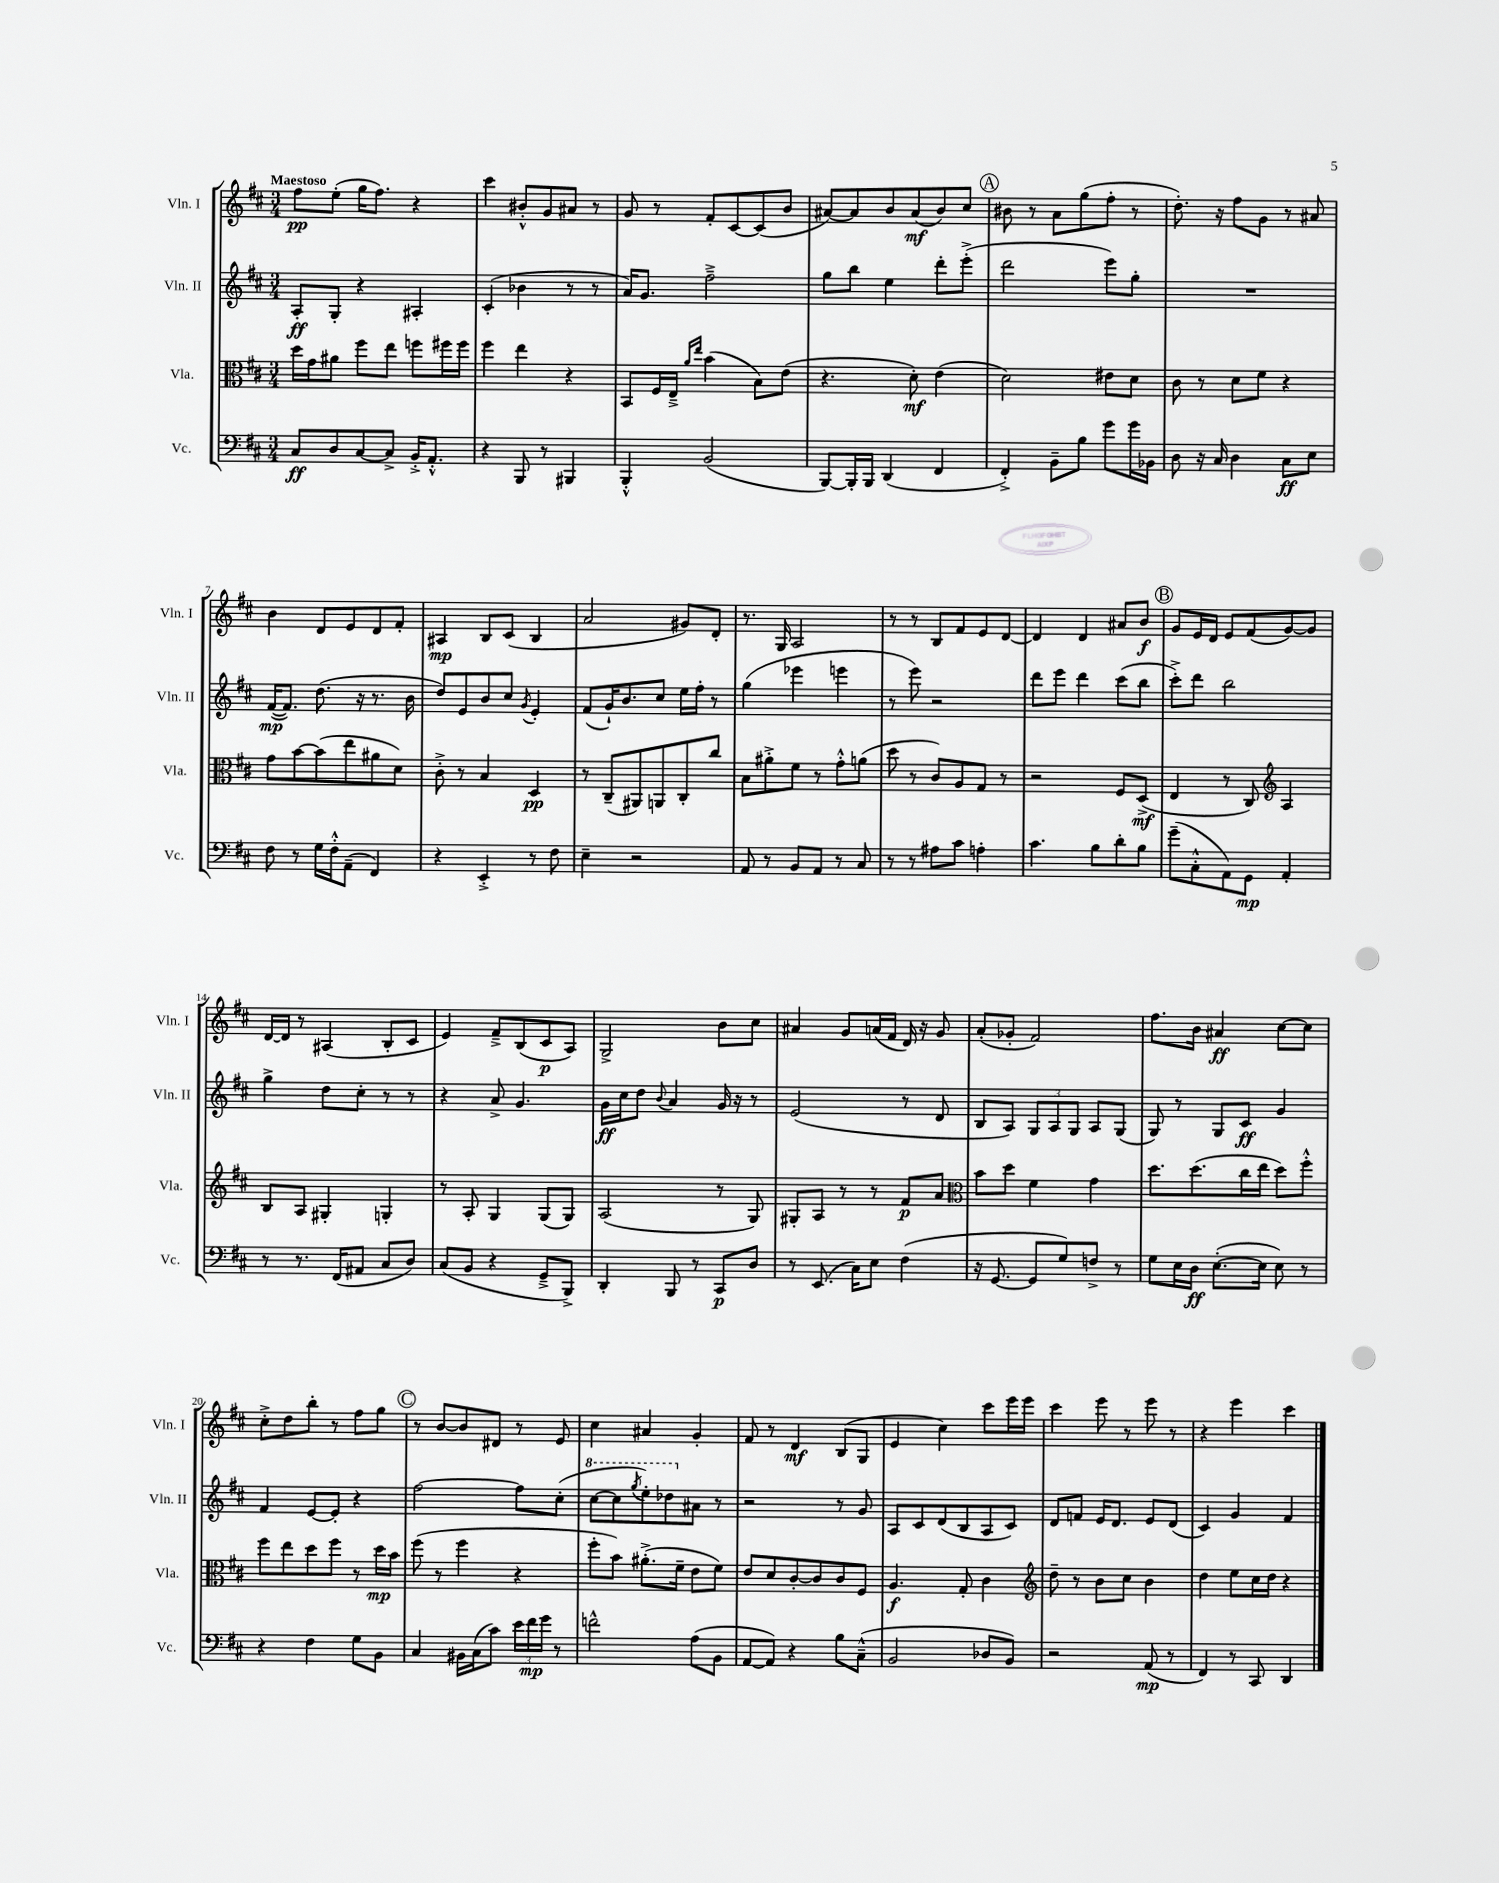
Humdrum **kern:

**kern	**dynam	**kern	**dynam	**kern	**dynam	**kern	**dynam
*part4	*part4	*part3	*part3	*part2	*part2	*part1	*part1
*staff4	*staff4	*staff3	*staff3	*staff2	*staff2	*staff1	*staff1
*I"Vc.	*	*I"Vla.	*	*I"Vln. II	*	*I"Vln. I	*
*I'Vc.	*	*I'Vla.	*	*I'Vln. II	*	*I'Vln. I	*
*clefF4	*	*clefC3	*	*clefG2	*	*clefG2	*
*k[f#c#]	*	*k[f#c#]	*	*k[f#c#]	*	*k[f#c#]	*
*M3/4	*	*M3/4	*	*M3/4	*	*M3/4	*
=1	=1	=1	=1	=1	=1	=1	=1
!	!	!	!	!	!	!LO:TX:a:B:t=Maestoso	!
8C#/L	ff	16dd\LL	.	8A'/L	ff	8ff#\L	pp
.	.	16g\J	.	.	.	.	.
8D/	.	8a#X\J	.	8G'/J	.	(8ee'\J	.
[8C#/	.	8ff#\L	.	4r	.	16gg\KL	.
.	.	.	.	.	.	8.ff#\J)	.
8C#^/J]	.	8ee\J	.	.	.	.	.
16BB'^/KL	.	8ffn\L	.	4A#X'/	.	4r	.
8.AA'^^/J	.	.	.	.	.	.	.
.	.	16ff#X\L	.	.	.	.	.
.	.	16ff#\JJ	.	.	.	.	.
=2	=2	=2	=2	=2	=2	=2	=2
4r	.	4ff#\	.	(4c#'/	.	4ccc#\	.
8BBB/	.	4ee\	.	4b-X\	.	8b#X'^^/L	.
8r	.	.	.	.	.	8g/	.
4BBB#X/	.	4r	.	8r	.	8a#X/J	.
.	.	.	.	8r	.	8r	.
=3	=3	=3	=3	=3	=3	=3	=3
4BBB'^^/	.	8BB/L	.	16a/KL)	.	8g/	.
.	.	.	.	8.g/J	.	.	.
.	.	16F#/L	.	.	.	8r	.
.	.	16E~^/JJ	.	.	.	.	.
.	.	16qqa/LL	.	.	.	.	.
.	.	16qqee/JJ	.	.	.	.	.
(2BB/	.	(4b\	.	2ff#~^\	.	8f#'/L	.
.	.	.	.	.	.	[8c#/	.
.	.	8B\L)	.	.	.	(8c#/]	.
.	.	(8e\J	.	.	.	8b/J	.
=4	=4	=4	=4	=4	=4	=4	=4
[8BBB/L)	.	4.r	.	8gg\L	.	[8a#X/L)	.
16BBB'/L]	.	.	.	8bb\J	.	8a#/]	.
16BBB/JJ	.	.	.	.	.	.	.
(4DD/	.	.	.	4ee\	.	8b/	.
.	.	8d'\)	mf	.	.	(8a#/	mf
4FF#/	.	(4e\	.	8ddd'\L	.	8b/)	.
.	.	.	.	(8eee'^\J	.	8cc#/J	.
!!LO:REH:place=s1:t=A
=5	=5	=5	=5	=5	=5	=5	=5
4FF#'^/)	.	2d\)	.	2ddd\	.	8b#X\	.
.	.	.	.	.	.	8r	.
8BB~\L	.	.	.	.	.	8a\L	.
8B\J	.	.	.	.	.	(8gg\	.
8g\L	.	8e#X\L	.	8eee\L)	.	8ff#'\J	.
16g\L	.	8d\J	.	8gg'\J	.	8r	.
16BB-X\JJ	.	.	.	.	.	.	.
=6	=6	=6	=6	=6	=6	=6	=6
8D\	.	8c#\	.	2.r	.	8.dd'\)	.
16r	.	8r	.	.	.	.	.
16C#/	.	.	.	.	.	16r	.
4D\	.	8d\L	.	.	.	8ff#\L	.
.	.	8f#\J	.	.	.	8g\J	.
8C#\L	ff	4r	.	.	.	8r	.
8E\J	.	.	.	.	.	8a#X/	.
!!LO:LB:g=z
=7	=7	=7	=7	=7	=7	=7	=7
8F#\	.	8g\L	.	([16f#/KL	mp	4b\	.
.	.	.	.	8.f#/J])	.	.	.
8r	.	[8b\	.	.	.	.	.
16G\LL	.	(8b\]	.	(8.dd\	.	8d/L	.
16F#'^^\J	.	.	.	.	.	.	.
(8AA~\J	.	8ee\	.	.	.	8e/	.
.	.	.	.	16r	.	.	.
4FF#/)	.	8a#X\	.	8.r	.	8d/	.
.	.	8d\J)	.	.	.	8f#'/J	.
.	.	.	.	16b\	.	.	.
=8	=8	=8	=8	=8	=8	=8	=8
4r	.	8c#'^\	.	8dd/L)	.	4A#X/	mp
.	.	8r	.	8e/	.	.	.
4EE'^/	.	4B/	.	8b/	.	8B/L	.
.	.	.	.	8cc#/J	.	(8c#/J	.
.	.	.	.	8qg/	.	.	.
8r	.	4D/	pp	4e'/	.	4B/	.
8F#\	.	.	.	.	.	.	.
=9	=9	=9	=9	=9	=9	=9	=9
4E~\	.	8r	.	(8f#/L	.	2a/	.
.	.	(8C#~/L	.	16g`/K)	.	.	.
.	.	.	.	8.b/	.	.	.
2r	.	8AA#X/)	.	.	.	.	.
.	.	8AAn/	.	8cc#/J	.	.	.
.	.	8C#'/	.	16ee\LL	.	8g#X/L)	.
.	.	.	.	16ff#'\JJ	.	.	.
.	.	8cc#/J	.	8r	.	8d'/J	.
=10	=10	=10	=10	=10	=10	=10	=10
8AA/	.	8B\L	.	(4gg\	.	8.r	.
8r	.	8a#X'^\	.	.	.	.	.
.	.	.	.	.	.	16G/	.
8BB/L	.	8f#\J	.	4eee-X\	.	2A/	.
8AA/J	.	8r	.	.	.	.	.
8r	.	8g'^^\L	.	4eeen\	.	.	.
8C#/	.	(8an\J	.	.	.	.	.
=11	=11	=11	=11	=11	=11	=11	=11
8r	.	8dd\	.	8r	.	8r	.
8r	.	8r	.	8eee\)	.	8r	.
8A#X\L	.	8c#/L)	.	2r	.	8B/L	.
8c#\J	.	8A/	.	.	.	8f#/	.
4An'\	.	8G/J	.	.	.	8e/	.
.	.	8r	.	.	.	[8d/J	.
=12	=12	=12	=12	=12	=12	=12	=12
4.c#\	.	2r	.	8ddd\L	.	4d/]	.
.	.	.	.	8eee\J	.	.	.
.	.	.	.	4ddd\	.	4d/	.
8B\L	.	.	.	.	.	.	.
8d'\	.	8F#/L	.	(8ccc#\L	.	8a#X/L	.
8B\J	.	(8D^/J	mf	8bb\J	.	8b/J	f
!!LO:REH:place=s1:t=B
=13	=13	=13	=13	=13	=13	=13	=13
(8g~\L	.	4E/	.	8ccc#'^\L)	.	8g/L	.
8C#'^^\	.	.	.	8ddd\J	.	16e/L	.
.	.	.	.	.	.	16d/JJ	.
8AA\)	.	8r	.	2bb\	.	8e/L	.
8GG\J	mp	8C#/)	.	.	.	(8f#/	.
*	*	*clefG2	*	*	*	*	*
4AA'/	.	4A/	.	.	.	[8g/)	.
.	.	.	.	.	.	8g/J]	.
!!LO:LB:g=z
=14	=14	=14	=14	=14	=14	=14	=14
8r	.	8B/L	.	4gg^\	.	[16d/LL	.
.	.	.	.	.	.	16d/JJ]	.
8.r	.	8A/J	.	.	.	8r	.
.	.	4G#X'/	.	8dd\L	.	(4A#X/	.
(16FF#/KL	.	.	.	.	.	.	.
8AA#X/J	.	.	.	8cc#'\J	.	.	.
8C#/L	.	4Gn'/	.	8r	.	8B'/L	.
8D/J)	.	.	.	8r	.	8c#/J	.
=15	=15	=15	=15	=15	=15	=15	=15
(8C#/L	.	8r	.	4r	.	4e/)	.
8BB/J	.	8A'/	.	.	.	.	.
4r	.	4G/	.	8a^/	.	8f#~^/L	.
.	.	.	.	4.g/	.	(8B/	.
8GG~^/L	.	(8G/L	.	.	.	8c#/	p
8BBB^/J)	.	8G/J)	.	.	.	8A/J)	.
=16	=16	=16	=16	=16	=16	=16	=16
4DD'/	.	(2A/	.	16g\LL	ff	2G^/	.
.	.	.	.	16cc#\J	.	.	.
.	.	.	.	8dd\J	.	.	.
.	.	.	.	8qqb/	.	.	.
8BBB/	.	.	.	4a/	.	.	.
8r	.	.	.	.	.	.	.
8CC#/L	p	8r	.	16g/	.	8b\L	.
.	.	.	.	16r	.	.	.
8D/J	.	8G/)	.	8r	.	8cc#\J	.
=17	=17	=17	=17	=17	=17	=17	=17
8r	.	8G#X'/L	.	(2e/	.	4a#X/	.
(8.EE/	.	8A/J	.	.	.	.	.
.	.	8r	.	.	.	8g/L	.
16C#\KL)	.	.	.	.	.	.	.
8E\J	.	8r	.	.	.	(16an/L	.
.	.	.	.	.	.	16f#/JJ	.
(4F#\	.	8f#/L	p	8r	.	16d/)	.
.	.	.	.	.	.	16r	.
.	.	8a/J	.	8d/	.	8g/	.
=18	=18	=18	=18	=18	=18	=18	=18
*	*	*clefC3	*	*	*	*	*
16r	.	8b\L	.	8B/L	.	(8a'/L	.
[8.GG/	.	.	.	.	.	.	.
.	.	8dd\J	.	8A/J)	.	8g-X'/J	.
8GG/L]	.	4f#\	.	12G/L	.	2f#/)	.
.	.	.	.	12A/	.	.	.
8G/)	.	.	.	.	.	.	.
.	.	.	.	12G/J	.	.	.
8Fn^/J	.	4g\	.	8A/L	.	.	.
8r	.	.	.	(8G/J	.	.	.
=19	=19	=19	=19	=19	=19	=19	=19
8G\L	.	8.dd\L	.	8G/)	.	8.ff#\L	.
16E\L	.	.	.	8r	.	.	.
16D\JJ	ff	(8.dd\	.	.	.	16b\Jk	.
([8.E'\L	.	.	.	8G/L	.	4a#X/	ff
.	.	16cc#\L	.	8c#/J	ff	.	.
16E\Jk]	.	16ee\JJ	.	.	.	.	.
8E\)	.	8dd\L)	.	4g/	.	[8cc#\L	.
8r	.	8ff#'^^\J	.	.	.	8cc#\J]	.
!!LO:LB:g=z
=20	=20	=20	=20	=20	=20	=20	=20
4r	.	8ff#\L	.	4f#/	.	8cc#'^\L	.
.	.	8ee\	.	.	.	8dd\	.
4F#\	.	8dd\	.	[8e/L	.	8bb'\J	.
.	.	8ff#\J	.	8e'/J]	.	8r	.
8G\L	.	8r	.	4r	.	8ff#\L	.
8BB\J	.	16dd\LL	mp	.	.	8gg\J	.
.	.	16b\JJ	.	.	.	.	.
!!LO:REH:place=s1:t=C
=21	=21	=21	=21	=21	=21	=21	=21
4C#/	.	(8ff#\	.	[2ff#\	.	8r	.
.	.	8r	.	.	.	[8b/L	.
16BB#X\LL	.	4ff#\	.	.	.	8b/]	.
(16C#\J	.	.	.	.	.	.	.
8c#\J)	.	.	.	.	.	8d#X/J	.
24e\LL	.	4r	.	8ff#\L]	.	8r	.
24f#\	mp	.	.	.	.	.	.
24g\JJ	.	.	.	.	.	.	.
8r	.	.	.	(8cc#'\J	.	8e/	.
=22	=22	=22	=22	=22	=22	=22	=22
*	*	*	*	*8va	*	*	*
2fn^^\	.	8ff#'\L	.	[8ccc#\L	.	4cc#\	.
.	.	8b\J)	.	8ccc#\]	.	.	.
.	.	.	.	8qggg/	.	.	.
.	.	(8.a#X'^\L	.	8eee'\)	.	4a#X/	.
.	.	.	.	8ddd-X\	.	.	.
.	.	16f#~\Jk	.	.	.	.	.
*	*	*	*	*X8va	*	*	*
(8A\L	.	8e\L	.	8a#X\J	.	4g'/	.
8BB\J	.	8f#\J)	.	8r	.	.	.
=23	=23	=23	=23	=23	=23	=23	=23
[8AA/L	.	8e/L	.	2r	.	8f#/	.
8AA/J])	.	8d/	.	.	.	8r	.
4r	.	[8c#'/	.	.	.	4d/	mf
.	.	8c#/]	.	.	.	.	.
8B\L	.	8c#/	.	8r	.	(8B/L	.
(8C#~^^\J	.	8F#/J	.	8g/	.	8G/J	.
=24	=24	=24	=24	=24	=24	=24	=24
2BB/	.	4.A/	f	8A/L	.	4e/	.
.	.	.	.	8c#/	.	.	.
.	.	.	.	(8d/	.	4cc#\)	.
.	.	8G'/	.	8B/	.	.	.
8D-X/L	.	4c#\	.	8A/	.	8ccc#\L	.
8BB/J)	.	.	.	8c#/J)	.	16eee\L	.
.	.	.	.	.	.	16eee\JJ	.
=25	=25	=25	=25	=25	=25	=25	=25
*	*	*clefG2	*	*	*	*	*
2r	.	8dd~\	.	8d/L	.	4ccc#\	.
.	.	8r	.	8fn/J	.	.	.
.	.	8b\L	.	16e/KL	.	8eee\	.
.	.	.	.	8.d/J	.	.	.
.	.	8cc#\J	.	.	.	8r	.
(8AA/	mp	4b\	.	8e/L	.	8eee\	.
8r	.	.	.	(8d/J	.	8r	.
=26	=26	=26	=26	=26	=26	=26	=26
4FF#/)	.	4dd\	.	4c#/)	.	4r	.
8r	.	8ee\L	.	4g/	.	4eee\	.
8CC#/	.	16cc#\L	.	.	.	.	.
.	.	16dd\JJ	.	.	.	.	.
4DD/	.	4r	.	4f#/	.	4ccc#\	.
==	==	==	==	==	==	==	==
*-	*-	*-	*-	*-	*-	*-	*-
